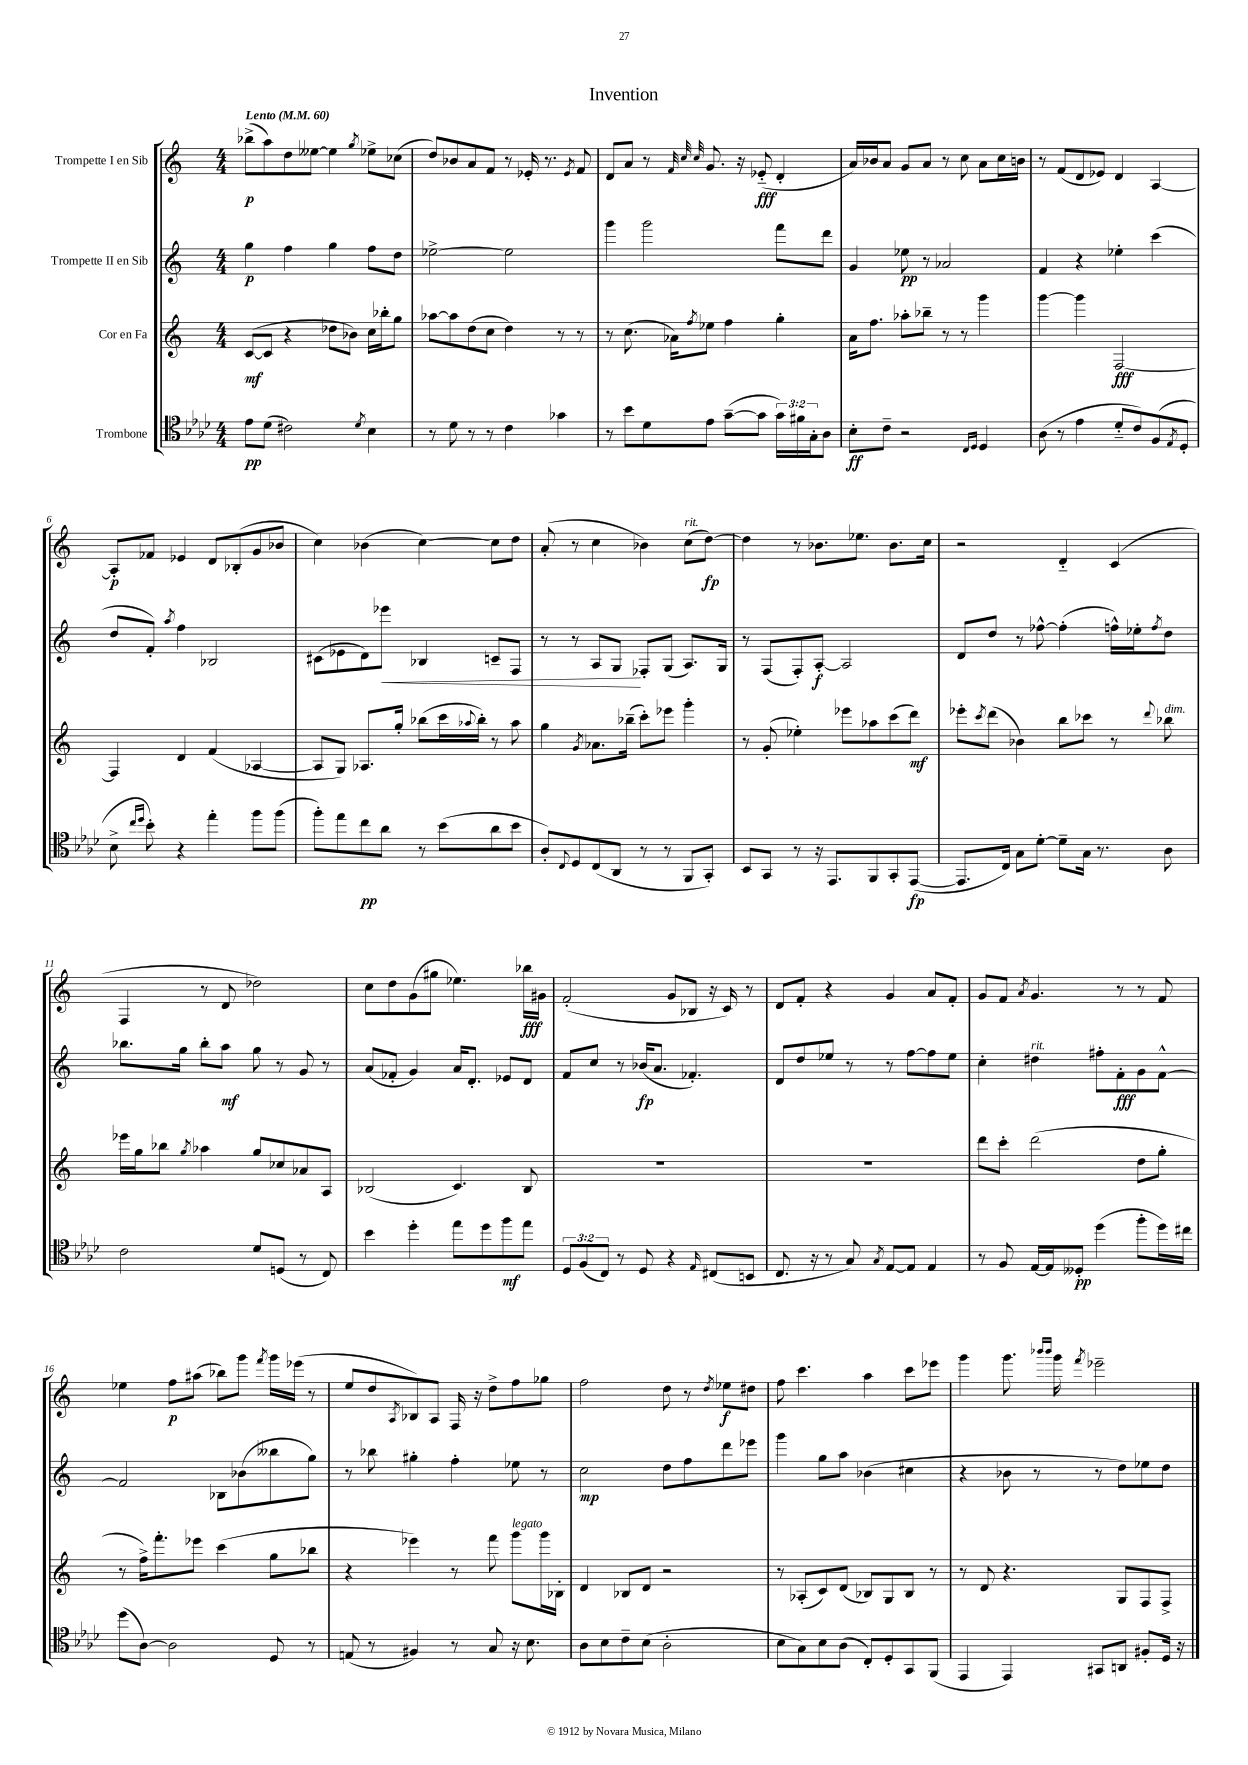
\header { title = "Invention" }
<<
\new StaffGroup <<
\new Staff = "s0" \with { instrumentName = "Trompette I en Sib" } {
    \clef treble \key c \major \numericTimeSignature \time 4/4 \tempo "Lento" 4 = 60
    bes''8->\p( a''8) d''8 eeses''8~ eeses''4 \acciaccatura { g''8 } ees''8-> ces''8( |
    d''8) bes'8 a'8 f'8 r8 ees'16-. r8. \acciaccatura { ees'8 } f'8 |
    d'8 a'8 r8 \grace { f'32 c''32 c''32 } g'8. r16 ees'8-_\fff( d'4-. |
    a'16) bes'16 a'8 g'8 a'8 r8 c''8 a'8 c''16 b'16 |
    r8 f'8( d'8 ees'8) d'4 a4~ |
    a8-.\p fes'8 ees'4 d'8 bes8-.( g'8 bes'8 |
    c''4) bes'4( c''4~) c''8 d''8 |
    a'8-.( r8 c''4 bes'4) c''8^\markup { \italic "rit." }( d''8~\fp) |
    d''4 r8 bes'8. ees''8. bes'8. c''16 |
    r2 d'4-_ c'4( |
    f4 r8 d'8 des''2) |
    c''8 d''8 g'8( gis''8 ees''4.) bes''16\fff gis'16 |
    f'2-.( g'8 bes8 r16 c'16) r8 |
    d'8 f'8-. r4 g'4 a'8 f'8-. |
    g'8 f'8 \acciaccatura { a'8 } g'4. r8 r8 f'8 |
    ees''4 f''8\p ais''8( bes''8) g'''8 \acciaccatura { f'''8 } g'''16 ees'''16( r8 |
    e''8 d''8 \acciaccatura { a8 } bes8) a8 f16 r16 d''8-> f''8 ges''8 |
    f''2 d''8 r8 \acciaccatura { d''8 } ees''8\f dis''8 |
    f''8 c'''4. a''4 c'''8 ees'''8 |
    g'''4 g'''8. \grace { bes'''16 bes'''16 } g'''16 \acciaccatura { f'''8 } ees'''2-- \bar "|." |
}
\new Staff = "s1" \with { instrumentName = "Trompette II en Sib" } {
    \clef treble \key c \major \numericTimeSignature \time 4/4
    g''4\p f''4 g''4 f''8 d''8 |
    ees''2~-> ees''2 |
    g'''4 g'''2 f'''8 d'''8 |
    g'4 ees''8\pp r8 aes'2 |
    f'4 r4 ees''4-. c'''4( |
    d''8 f'8-.) \acciaccatura { a''8 } f''4 bes2 |
    cis'8( ees'8 d'8) ees'''8\< bes4 c'8-- f8 |
    r8 r8 a8 g8\! fes8-. g8( a8.) g16 |
    r8 f8( f8-.) a8~-.\f a2 |
    d'8 d''8 r8 fes''8~-^ fes''4-.( f''16-^) ees''16-. \acciaccatura { f''8 } d''8 |
    bes''8. g''16 bes''8-. a''8\mf g''8 r8 g'8 r8 |
    a'8( fes'8-. g'4) a'16 d'8.-. ees'8 d'8 |
    f'8 c''8 r8 bes'16\fp( a'8. fes'4.-.) |
    d'8 d''8 ees''8 r8 r8 f''8~ f''8 ees''8 |
    c''4-. dis''4^\markup { \italic "rit." } fis''8-. f'8-.\fff g'8 f'8~-^ |
    f'2 bes8 bes'8( beses''8 g''8) |
    r8 bes''8 gis''4-. f''4-. ees''8 r8 |
    c''2\mp d''8 f''8 d'''8 ees'''8 |
    g'''4 g''8 a''8 bes'4( cis''4 |
    r4 bes'8 r8 r8 d''8) ees''8 d''8 \bar "|." |
}
\new Staff = "s2" \with { instrumentName = "Cor en Fa" } {
    \clef treble \key c \major \numericTimeSignature \time 4/4
    c'8~\mf( c'8 r4 des''8 bes'8) c''16 bes''16-. g''8 |
    aes''8~ aes''8 d''8( c''8 d''4) r8 r8 |
    r8 c''8.( aes'16) \acciaccatura { f''8 } ees''8 f''4 g''4-. |
    a'16 f''8. aes''8-. bes''8-- r8 r8 g'''4 |
    g'''4~ g'''4 f2~\fff |
    f4 d'4 f'4( aes4~ |
    aes8 g8) aes8. g''16-. bes''8( c'''16 \appoggiatura { aes''8 } bes''16-.) r8 aes''8 |
    g''4 \acciaccatura { g'8 } aes'8. bes''16--( c'''8-.) ees'''8 g'''4-. |
    r8 g'8-.( ees''4-.) ees'''8 aes''8 c'''8( d'''8\mf) |
    ees'''8-. \acciaccatura { c'''8 } d'''8( bes'4) b''8 ces'''8 r8 \appoggiatura { d'''8 } bes''8^\markup { \italic "dim." } |
    ees'''16 g''16 bes''8 \acciaccatura { g''8 } aes''4 g''8 ces''8 aes'8 a8 |
    bes2( c'4.) bes8 |
    R1 |
    R1 |
    d'''8 c'''8-. d'''2( d''8 g''8-. |
    r8 f''16->) f'''8.-. ees'''8 c'''4( g''8 bes''8 |
    r4 ees'''4) r8 f'''8 g'''8^\markup { \italic "legato" } g'''16 bes16-. |
    d'4 bes8 d'8 r2 |
    r8 aes8-.( c'8) d'8( bes8) g8 bes8 r8 |
    r8 d'8 r4. g8 f8 f8-> \bar "|." |
}
\new Staff = "s3" \with { instrumentName = "Trombone" } {
    \clef tenor \key aes \major \numericTimeSignature \time 4/4 \override Staff.TupletNumber.text = #tuplet-number::calc-fraction-text
    ees'8\pp des'8( cis'2) \acciaccatura { des'8 } bes4 |
    r8 des'8 r8 r8 c'4 ges'4 |
    r8 bes'8 des'8 ees'8 g'8~--( g'8 \tuplet 3/2 { g'16) fis'16 g16-. } aes8 |
    bes8-.\ff c'8-- r2 \grace { c16 des16 } des4 |
    aes8( r8 ees'4 des'8-_ c'8) f8( \acciaccatura { ees8 } des8-. |
    bes8-> \grace { c''16 des''16 } bes'8-.) r4 ees''4-. f''8 f''8( |
    f''8-.) ees''8 c''8\pp aes'8 r8 bes'8( aes'8 bes'8 |
    aes8-.) \appoggiatura { c8 } des8 c8( aes,8 r8 r8 f,8 g,8-.) |
    bes,8 g,8 r8 r16 ees,8. f,8 g,8-. ees,8~\fp( |
    ees,8. c16) g8 des'8~-. des'8-- g16 r8. aes8 |
    c'2 des'8 d8( r8 c8) |
    bes'4 des''4-. ees''8 des''8 f''8\mf ees''8 |
    \tuplet 3/2 { des8 f8( c8) } r8 des8 r4 \grace { ees16 } cis8( b,8 |
    c8. r16 r8 g8) \acciaccatura { g8 } ees8~ ees8 ees4 |
    r8 f8 ees16~ ees16 deses8-.\pp des''4( f''8-. des''16) cis''16 |
    des''8( aes8~) aes2 des8 r8 |
    e8( r8 fis4) r8 g8 r16 bes8. |
    aes8 bes8 c'8-- bes8( aes2-. |
    bes8 g8) bes8 aes8( c8-.) des8-. g,8 f,8( |
    ees,4 ees,4) gis,8 a,8 fis8-. des16 r16 \bar "|." |
}
>>
>>
